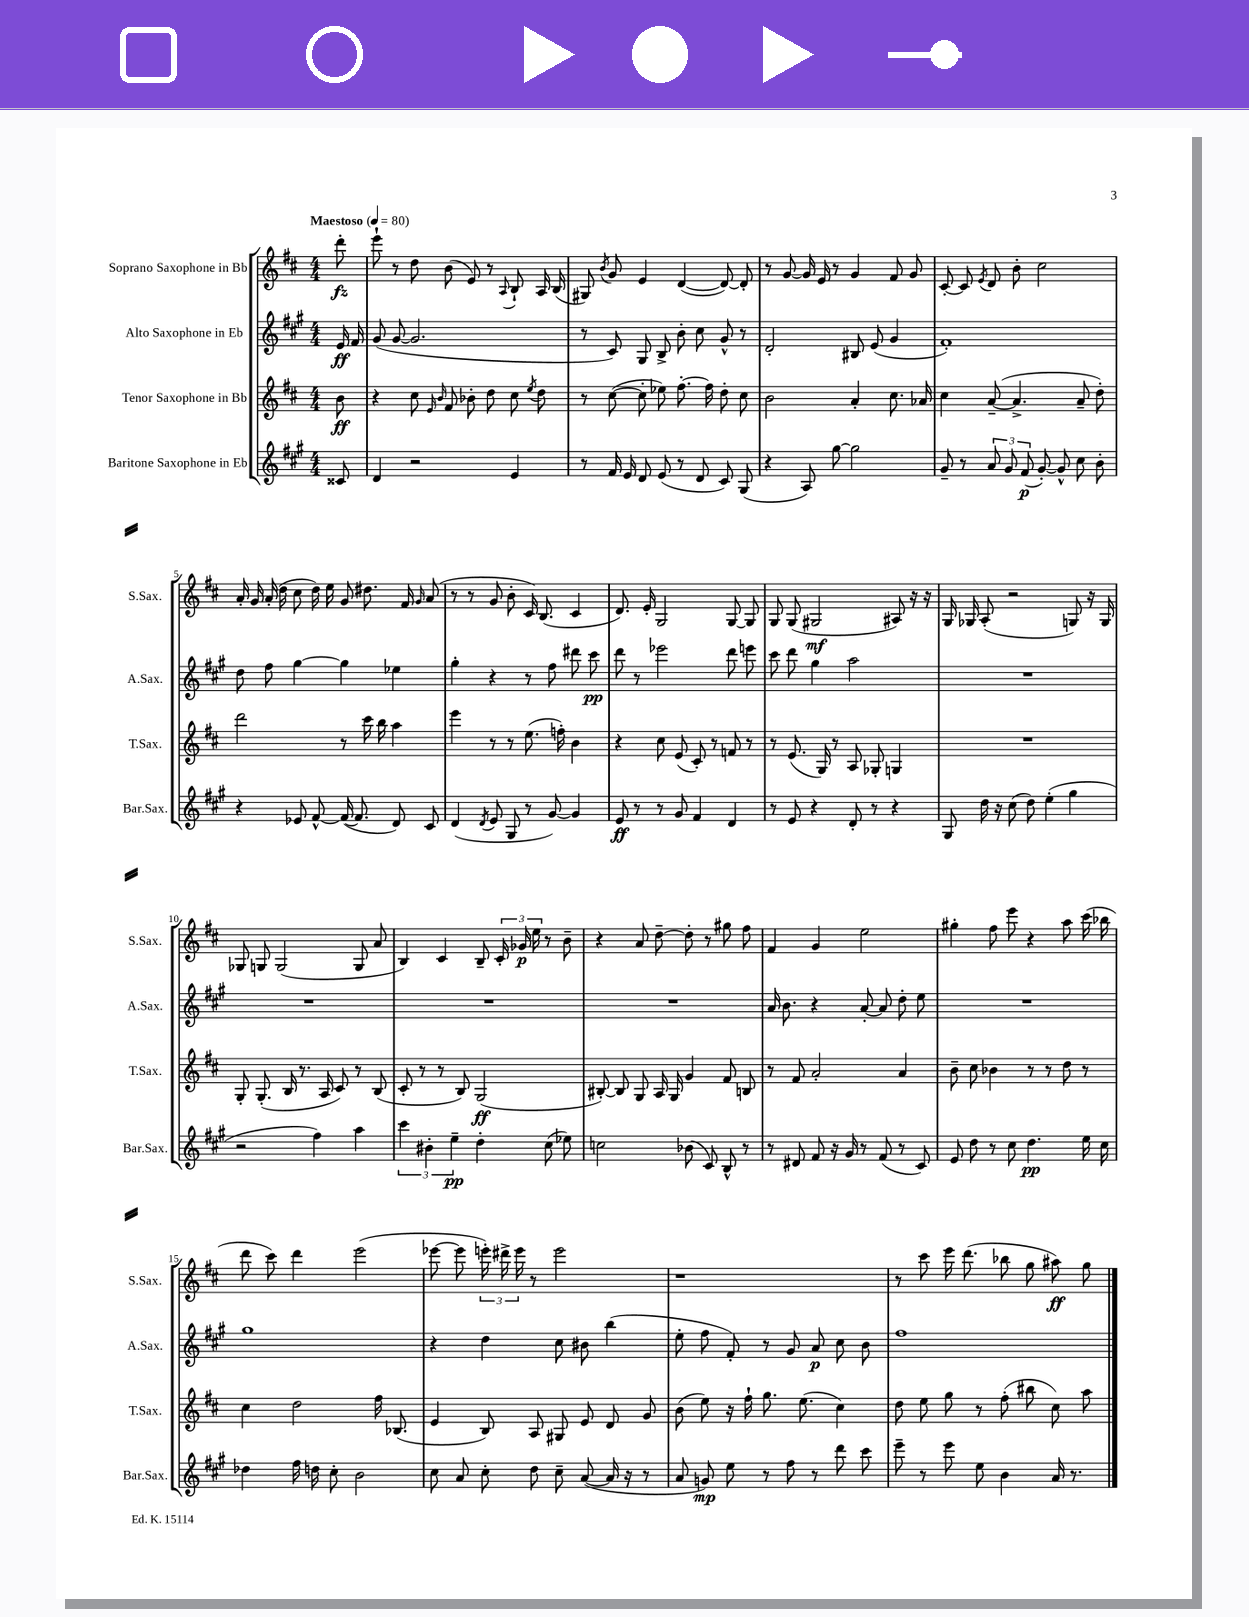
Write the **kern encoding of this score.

**kern	**dynam	**kern	**dynam	**kern	**dynam	**kern	**dynam
*part4	*part4	*part3	*part3	*part2	*part2	*part1	*part1
*staff4	*staff4	*staff3	*staff3	*staff2	*staff2	*staff1	*staff1
*I"Baritone Saxophone in Eb	*	*I"Tenor Saxophone in Bb	*	*I"Alto Saxophone in Eb	*	*I"Soprano Saxophone in Bb	*
*I'Bar.Sax.	*	*I'T.Sax.	*	*I'A.Sax.	*	*I'S.Sax.	*
*clefG2	*	*clefG2	*	*clefG2	*	*clefG2	*
*k[f#c#g#]	*	*k[f#c#]	*	*k[f#c#g#]	*	*k[f#c#]	*
*M4/4	*	*M4/4	*	*M4/4	*	*M4/4	*
*MM80	*	*MM80	*	*MM80	*	*MM80	*
=	=	=	=	=	=	=	=
!	!	!	!	!	!	!LO:TX:a:B:t=Maestoso	!
8c##X/	.	8b\	ff	16e/	ff	8ddd'\	fz
.	.	.	.	16f#/	.	.	.
=1	=1	=1	=1	=1	=1	=1	=1
4d/	.	4r	.	(8g#/	.	8eee`\	.
.	.	.	.	[8g#/	.	8r	.
2r	.	8cc#\	.	2.g#/]	.	8dd\	.
.	.	16qqe/	.	.	.	.	.
.	.	16qqb/	.	.	.	.	.
.	.	8f#/	.	.	.	(8b\	.
.	.	8b-X'\	.	.	.	8e/)	.
.	.	8dd\	.	.	.	8r	.
.	.	.	.	.	.	8qqA/	.
4e/	.	8cc#\	.	.	.	8B`/	.
.	.	8qee/	.	.	.	.	.
.	.	8dd\	.	.	.	16A/	.
.	.	.	.	.	.	(16B/	.
=2	=2	=2	=2	=2	=2	=2	=2
8r	.	8r	.	8r	.	8G#X/)	.
.	.	.	.	.	.	8qb/	.
16f#/	.	([8cc#\	.	8c#/)	.	8g/	.
16e/	.	.	.	.	.	.	.
8d/	.	8cc#'\]	.	8G#/	.	4e/	.
(8e/	.	8ee-X\)	.	8B^/	.	.	.
8r	.	[8.ff#'\	.	8b'\	.	([4d/	.
8d/	.	.	.	8cc#\	.	.	.
.	.	16ff#\]	.	.	.	.	.
8c#/)	.	8dd'\	.	8g#^^/	.	8d/_)	.
(8G#/	.	8cc#\	.	8r	.	8d'/]	.
=3	=3	=3	=3	=3	=3	=3	=3
4r	.	2b\	.	2d'/	.	8r	.
.	.	.	.	.	.	[8g/	.
8A/)	.	.	.	.	.	16g/]	.
.	.	.	.	.	.	16e/	.
[8gg#\	.	.	.	.	.	8r	.
2gg#\]	.	4a'/	.	8B#X/	.	4g/	.
.	.	.	.	(8e/	.	.	.
.	.	8.cc#\	.	4g#/	.	8f#/	.
.	.	.	.	.	.	8g/	.
.	.	16a-X/	.	.	.	.	.
=4	=4	=4	=4	=4	=4	=4	=4
8g#~/	.	4cc#\	.	1f#')	.	[8c#'/	.
8r	.	.	.	.	.	8c#/]	.
.	.	.	.	.	.	8qe/	.
12a/	.	([8a~/	.	.	.	8d/	.
12g#/	.	.	.	.	.	.	.
.	.	4.a^/]	.	.	.	8b'\	.
(12f#/	p	.	.	.	.	.	.
[8g#'/)	.	.	.	.	.	2cc#\	.
8g#^^/]	.	.	.	.	.	.	.
8cc#\	.	8a~/	.	.	.	.	.
8b'\	.	8dd'\)	.	.	.	.	.
!!LO:LB:g=z
=5	=5	=5	=5	=5	=5	=5	=5
4r	.	2ddd\	.	8dd\	.	16a'/	.
.	.	.	.	.	.	16g/	.
.	.	.	.	8ff#\	.	(16a'/	.
.	.	.	.	.	.	16dd\	.
8e-X/	.	.	.	[4gg#\	.	8cc#\	.
[8f#^^/	.	.	.	.	.	16dd\)	.
.	.	.	.	.	.	16ee\	.
(16f#/_	.	8r	.	4gg#\]	.	8g/	.
8.f#/]	.	.	.	.	.	.	.
.	.	16ccc#\	.	.	.	8.dd#X\	.
.	.	16bb\	.	.	.	.	.
8d/)	.	4aa\	.	4ee-X\	.	.	.
.	.	.	.	.	.	16f#/	.
.	.	.	.	.	.	16qqg/	.
8c#/	.	.	.	.	.	(8a/	.
=6	=6	=6	=6	=6	=6	=6	=6
(4d/	.	4eee\	.	4gg#'\	.	8r	.
.	.	.	.	.	.	8r	.
8qd/	.	.	.	.	.	.	.
8e/	.	8r	.	4r	.	8g/	.
8G#/	.	8r	.	.	.	8b'\	.
8r	.	(8.ee\	.	8r	.	16c#/)	.
.	.	.	.	.	.	(8.B/	.
[8g#/)	.	.	.	8ff#\	.	.	.
.	.	16ffn'\)	.	.	.	.	.
4g#/]	.	4b\	.	8ddd#X\	.	4c#/	.
.	.	.	.	8ccc#\	pp	.	.
=7	=7	=7	=7	=7	=7	=7	=7
8e/	ff	4r	.	8ddd\	.	8.d/)	.
8r	.	.	.	8r	.	.	.
.	.	.	.	.	.	16e'/	.
8r	.	8cc#\	.	2eee-X\	.	2G/	.
8g#/	.	(8e/	.	.	.	.	.
4f#/	.	8c#'/)	.	.	.	.	.
.	.	8r	.	.	.	.	.
4d/	.	8fn/	.	8ddd\	.	[8G/	.
.	.	8r	.	8eeen\	.	8G/]	.
=8	=8	=8	=8	=8	=8	=8	=8
8r	.	8r	.	8ccc#\	.	8G/	.
8e/	.	(8.e/	.	8ddd\	.	(8G/	.
4r	.	.	.	4gg#\	.	2G#X/	mf
.	.	16G/)	.	.	.	.	.
.	.	8r	.	.	.	.	.
8d'/	.	8A/	.	2aa\	.	.	.
8r	.	8G-X'/	.	.	.	.	.
4r	.	4Gn/	.	.	.	8A#X/)	.
.	.	.	.	.	.	16r	.
.	.	.	.	.	.	16r	.
=9	=9	=9	=9	=9	=9	=9	=9
8G#/	.	1r	.	1r	.	16G/	.
.	.	.	.	.	.	16G-X/	.
16dd\	.	.	.	.	.	(8A'/	.
16r	.	.	.	.	.	.	.
(8cc#\	.	.	.	.	.	2r	.
8dd\)	.	.	.	.	.	.	.
(4ee'\	.	.	.	.	.	.	.
4gg#\	.	.	.	.	.	8Gn/)	.
.	.	.	.	.	.	16r	.
.	.	.	.	.	.	16G/	.
!!LO:LB:g=z
=10	=10	=10	=10	=10	=10	=10	=10
2r	.	8G'/	.	1r	.	8G-X/	.
.	.	(8.G'/	.	.	.	8Gn/	.
.	.	.	.	.	.	(2G/	.
.	.	16B/	.	.	.	.	.
.	.	8.r	.	.	.	.	.
4ff#\)	.	.	.	.	.	.	.
.	.	16A/	.	.	.	.	.
.	.	8c#/)	.	.	.	.	.
4aa\	.	8r	.	.	.	8G/	.
.	.	(8B/	.	.	.	8a/	.
=11	=11	=11	=11	=11	=11	=11	=11
6ccc#\	.	8c#'/	.	1r	.	4B/)	.
.	.	8r	.	.	.	.	.
6b#X'\	.	.	.	.	.	.	.
.	.	8r	.	.	.	4c#/	.
6ee~\	pp	.	.	.	.	.	.
.	.	8B/)	.	.	.	.	.
4dd'\	.	(2G/	ff	.	.	8B~/	.
.	.	.	.	.	.	24c#'/	.
.	.	.	.	.	.	24g-X/	p
.	.	.	.	.	.	24ee\	.
(8cc#\	.	.	.	.	.	8r	.
8ee-X\)	.	.	.	.	.	8b~\	.
=12	=12	=12	=12	=12	=12	=12	=12
2ccn\	.	[8B#X'/)	.	1r	.	4r	.
.	.	8B#/]	.	.	.	.	.
.	.	8G/	.	.	.	8a/	.
.	.	16A/	.	.	.	[8dd~\	.
.	.	16G/	.	.	.	.	.
(8b-X\	.	4g/	.	.	.	8dd'\]	.
8c#/)	.	.	.	.	.	8r	.
8B^^/	.	8f#/	.	.	.	8gg#X\	.
8r	.	8Bn/	.	.	.	8ff#\	.
=13	=13	=13	=13	=13	=13	=13	=13
8r	.	8r	.	16a/	.	4f#/	.
.	.	.	.	8.b\	.	.	.
8d#X/	.	8f#/	.	.	.	.	.
8f#/	.	2a'/	.	4r	.	4g/	.
16r	.	.	.	.	.	.	.
16g#/	.	.	.	.	.	.	.
8r	.	.	.	[8a'/	.	2ee\	.
(8f#/	.	.	.	8a/]	.	.	.
8r	.	4a/	.	8dd'\	.	.	.
8c#/)	.	.	.	8ee\	.	.	.
=14	=14	=14	=14	=14	=14	=14	=14
8e/	.	8b~\	.	1r	.	4gg#X'\	.
8dd\	.	8cc#\	.	.	.	.	.
8r	.	4b-X\	.	.	.	8ff#\	.
8cc#\	.	.	.	.	.	8eee\	.
4.dd\	pp	8r	.	.	.	4r	.
.	.	8r	.	.	.	.	.
.	.	8dd\	.	.	.	8aa\	.
16ee\	.	8r	.	.	.	(16ccc#\	.
16cc#\	.	.	.	.	.	16bb-X\	.
!!LO:LB:g=z
=15	=15	=15	=15	=15	=15	=15	=15
4dd-X\	.	4cc#\	.	1gg#	.	8ddd\	.
.	.	.	.	.	.	8ccc#\)	.
16ff#\	.	2dd\	.	.	.	4ddd\	.
16ddn\	.	.	.	.	.	.	.
8cc#'\	.	.	.	.	.	.	.
2b\	.	.	.	.	.	(2eee\	.
.	.	16ff#\	.	.	.	.	.
.	.	(8.B-X/	.	.	.	.	.
=16	=16	=16	=16	=16	=16	=16	=16
8cc#\	.	4e/	.	4r	.	[8eee-X\	.
8a/	.	.	.	.	.	8eee-\]	.
8cc#'\	.	8B/)	.	4dd\	.	24eeen'\)	.
.	.	.	.	.	.	24ddd#X^\	.
.	.	.	.	.	.	24eee\	.
8dd\	.	8A/	.	.	.	8r	.
8cc#~\	.	8G#X/	.	8cc#\	.	2eee\	.
([8a/	.	8e/	.	8b#X\	.	.	.
16a/]	.	8d/	.	(4bb\	.	.	.
16r	.	.	.	.	.	.	.
8r	.	8g/	.	.	.	.	.
=17	=17	=17	=17	=17	=17	=17	=17
8a/	.	(8b\	.	8ee'\	.	1r	.
8gn/)	mp	8ee\)	.	8ff#\	.	.	.
8ee\	.	16r	.	8f#'/)	.	.	.
.	.	16ff#`\	.	.	.	.	.
8r	.	8.gg\	.	8r	.	.	.
8ff#\	.	.	.	8g#/	.	.	.
.	.	(8.ee\	.	.	.	.	.
8r	.	.	.	8a/	p	.	.
8ddd\	.	4cc#\)	.	8cc#\	.	.	.
8ccc#\	.	.	.	8b\	.	.	.
=18	=18	=18	=18	=18	=18	=18	=18
8eee~\	.	8dd\	.	1ff#	.	8r	.
8r	.	8ee\	.	.	.	8ccc#\	.
8eee\	.	8gg\	.	.	.	16eee\	.
.	.	.	.	.	.	(8.ddd\	.
8ee\	.	8r	.	.	.	.	.
4b\	.	(8ff#'\	.	.	.	8bb-X\	.
.	.	8bb#X\	.	.	.	8gg\	.
16a/	.	8cc#\)	.	.	.	8aa#X\)	ff
8.r	.	.	.	.	.	.	.
.	.	8aa\	.	.	.	8gg\	.
==	==	==	==	==	==	==	==
*-	*-	*-	*-	*-	*-	*-	*-
